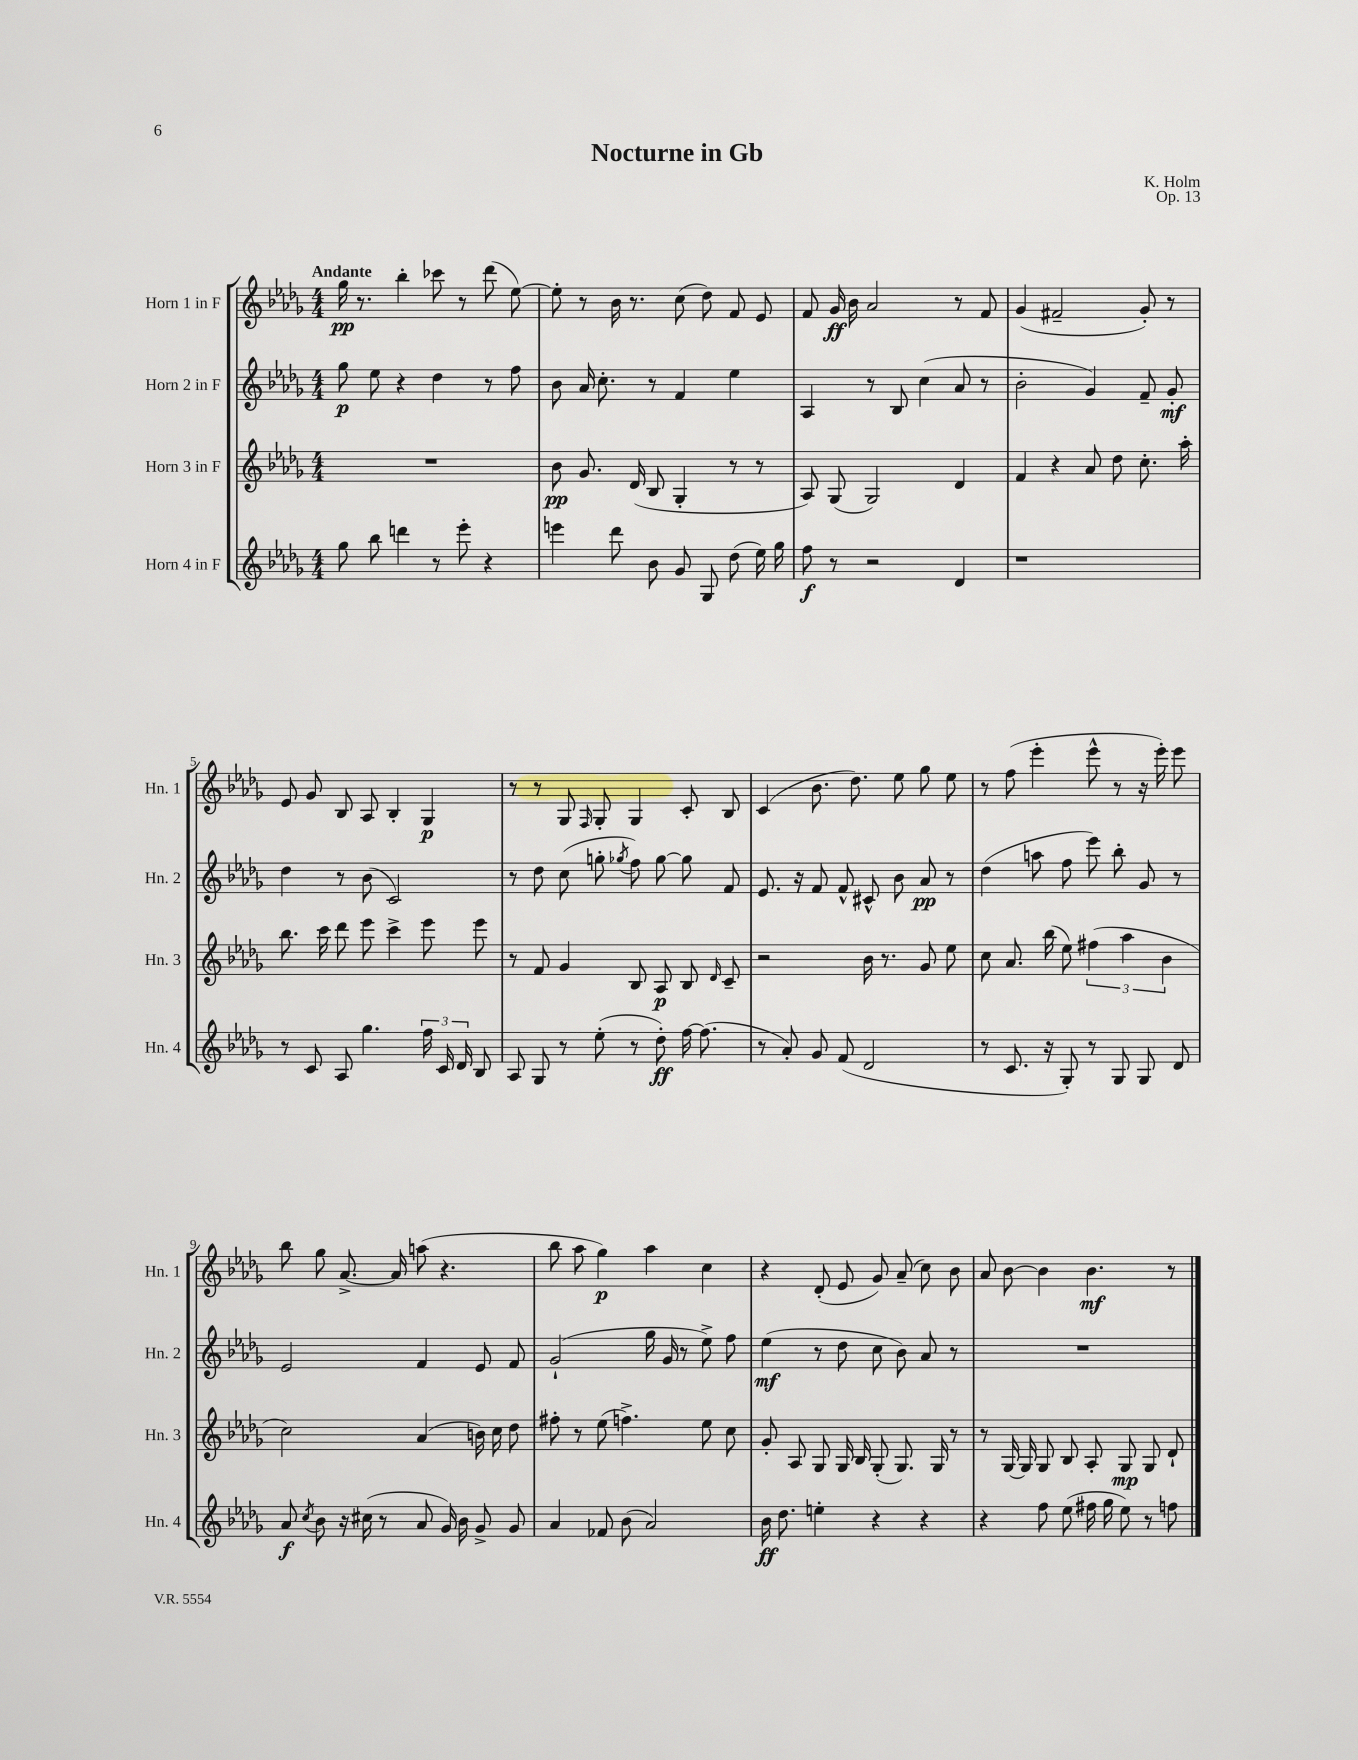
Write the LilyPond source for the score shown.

\header { title = "Nocturne in Gb" composer = "K. Holm" opus = "Op. 13" }
<<
\new StaffGroup <<
\new Staff = "s0" \with { instrumentName = "Horn 1 in F" shortInstrumentName = "Hn. 1" } {
    \clef treble \key des \major \numericTimeSignature \time 4/4 \tempo "Andante"
    \autoBeamOff ges''16\pp r8. bes''4-. ces'''8 r8 des'''8( ees''8~) |
    ees''8-. r8 bes'16 r8. c''8( des''8) f'8 ees'8 |
    f'8 ges'16\ff bes'16 aes'2 r8 f'8 |
    ges'4( fis'2-- ges'8-.) r8 |
    ees'8 ges'8 bes8 aes8 bes4-. ges4\p |
    r8 r8 ges8 \grace { f16 } ges8-. ges4 c'8-. bes8 |
    c'4( bes'8. des''8.) ees''8 ges''8 ees''8 |
    r8 f''8( ees'''4-. ees'''8-^ r8 r16 ees'''16-.) ees'''8 |
    bes''8 ges''8 aes'8.~-> aes'16 a''8( r4. |
    bes''8 aes''8 ges''4\p) aes''4 c''4 |
    r4 des'8-.( ees'8 ges'8) aes'8--( c''8) bes'8 |
    aes'8 bes'8~ bes'4 bes'4.\mf r8 \bar "|." |
}
\new Staff = "s1" \with { instrumentName = "Horn 2 in F" shortInstrumentName = "Hn. 2" } {
    \clef treble \key des \major \numericTimeSignature \time 4/4
    \autoBeamOff ges''8\p ees''8 r4 des''4 r8 f''8 |
    bes'8 aes'16 c''8.-. r8 f'4 ees''4 |
    aes4 r8 bes8 c''4( aes'8 r8 |
    bes'2-. ges'4) f'8-- ges'8-.\mf |
    des''4 r8 bes'8( c'2) |
    r8 des''8 c''8( g''8-. \acciaccatura { ges''8 } f''8) ges''8~ ges''8 f'8 |
    ees'8. r16 f'8 f'8-^ cis'8-^ bes'8 aes'8\pp r8 |
    des''4( a''8 f''8 ees'''8) bes''8-. ges'8 r8 |
    ees'2 f'4 ees'8 f'8 |
    ges'2-!( ges''16 ges'16 r8 ees''8->) f''8 |
    ees''4\mf( r8 des''8 c''8 bes'8) aes'8 r8 |
    R1 \bar "|." |
}
\new Staff = "s2" \with { instrumentName = "Horn 3 in F" shortInstrumentName = "Hn. 3" } {
    \clef treble \key des \major \numericTimeSignature \time 4/4
    \autoBeamOff R1 |
    bes'8\pp ges'8. des'16( bes8 ges4-. r8 r8 |
    aes8) ges8( ges2) des'4 |
    f'4 r4 aes'8 des''8 c''8.-. aes''16-. |
    bes''8. c'''16 des'''8 ees'''8 c'''4-> ees'''8 ees'''8 |
    r8 f'8 ges'4 bes8 aes8\p bes8 \grace { des'16 } c'8-- |
    r2 bes'16 r8. ges'8 ees''8 |
    c''8 aes'8. bes''16( ees''8) \tuplet 3/2 { fis''4( aes''4 bes'4 } |
    c''2) aes'4( b'16) c''16 des''8 |
    fis''8-. r8 ees''8( f''4.->) ees''8 c''8 |
    ges'8-. aes8 ges8 ges16 bes16 ges8-.( ges8.) ges16 r8 |
    r8 ges16~ ges16 ges8 bes8 aes8-. ges8\mp ges8 des'8-! \bar "|." |
}
\new Staff = "s3" \with { instrumentName = "Horn 4 in F" shortInstrumentName = "Hn. 4" } {
    \clef treble \key des \major \numericTimeSignature \time 4/4
    \autoBeamOff ges''8 bes''8 d'''4 r8 ees'''8-. r4 |
    e'''4 des'''8 bes'8 ges'8 ges8 des''8( ees''16) ges''16 |
    f''8\f r8 r2 des'4 |
    r1 |
    r8 c'8 aes8 ges''4. \tuplet 3/2 { f''16 c'16 des'16 } bes8 |
    aes8 ges8 r8 ees''8-.( r8 des''8-.\ff) f''16~ f''8.( |
    r8 aes'8-.) ges'8 f'8( des'2 |
    r8 c'8. r16 ges8-.) r8 ges8 ges8 des'8 |
    aes'8\f \acciaccatura { c''8 } bes'8 r16 cis''16( r8 aes'8 ges'16) bes'16 ges'8-> ges'8 |
    aes'4 fes'8 bes'8( aes'2) |
    bes'16\ff des''8. e''4-. r4 r4 |
    r4 f''8 ees''8( fis''16 ges''16 ees''8) r8 f''8 \bar "|." |
}
>>
>>
